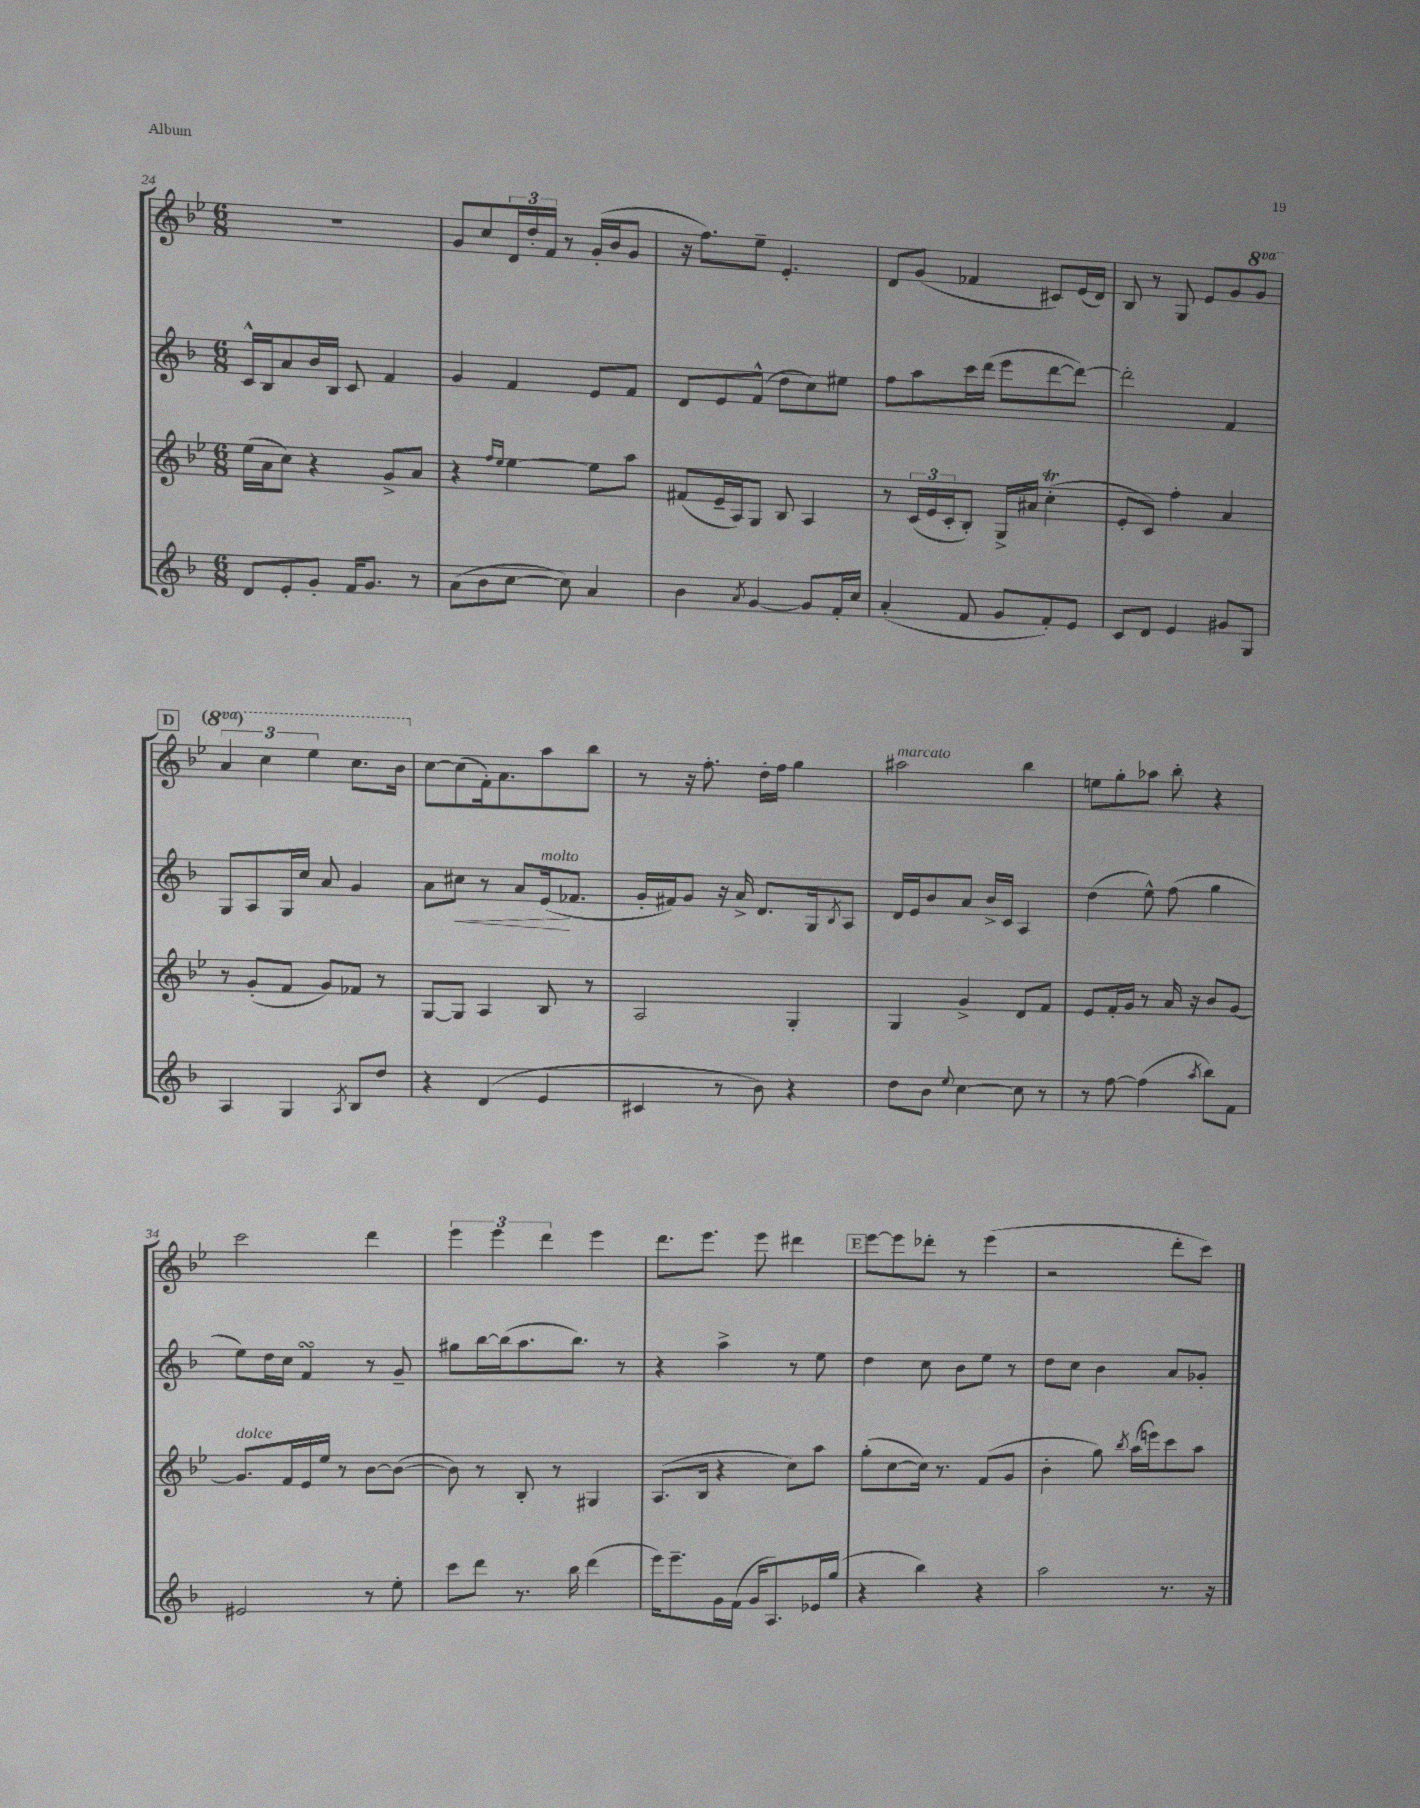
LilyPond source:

<<
\new StaffGroup <<
\new Staff = "s0" {
    \clef treble \key bes \major \numericTimeSignature \time 6/8 \set Staff.ottavationMarkups = #ottavation-simple-ordinals
    R2. |
    g'8 c''8 \tuplet 3/2 { d'16 d''16-. f'16 } r8 g'16-.( bes'16 g'8 |
    r16 f''8.) ees''8-- ees'4.-. |
    d'8 g'8( fes'4 cis'8) ees'16( d'16) |
    bes8 r8 g8 ees'8 g'8 \ottava #1 g''8 |
    \mark \markup { \box "D" } \tuplet 3/2 { a''4 c'''4 ees'''4 } c'''8. bes''16 \ottava #0 |
    c''8~ c''8( f'16-.) a'8. a''8 bes''8 |
    r8 r16 f''8.-. d''16-. f''16 g''4 |
    ais''2^\markup { \italic "marcato" } bes''4 |
    e''8 g''8-. aes''8 bes''8-. r4 |
    c'''2 d'''4 |
    \tuplet 3/2 { ees'''4 ees'''4 d'''4 } ees'''4 |
    d'''8. ees'''8. ees'''8 dis'''4 |
    \mark \markup { \box "E" } ees'''8~ ees'''8 des'''8-. r8 ees'''4( |
    r2 d'''8-. c'''8) \bar "|." |
}
\new Staff = "s1" {
    \clef treble \key f \major \numericTimeSignature \time 6/8
    c'16-^ bes16 a'8 bes'16 bes16 c'8 f'4 |
    g'4 f'4 e'8 f'8 |
    d'8 e'8 f'8-^( d''8 c''8) eis''8 |
    f''8 a''8 c'''16 d'''16( e'''8 d'''8~ d'''8~) |
    d'''2-. f'4 |
    \mark \markup { \box "D" } g8 a8 g16 c''16 a'8 g'4 |
    a'8 cis''8\< r8 a'8 e'16\!^\markup { \italic "molto" }( fes'8. |
    g'16-. fis'16) g'8 r16 a'16-> d'8. g16 \acciaccatura { bes8 } a8 |
    d'16 e'16 bes'8 a'8 bes'16-> c'16 a4 |
    d''4( e''8-^) f''8( g''4 |
    e''8) d''16 c''16 f'4\turn r8 g'8-- |
    gis''8 bes''16~ bes''16( a''8. bes''8.) r8 |
    r4 a''4-> r8 e''8 |
    \mark \markup { \box "E" } d''4 c''8 bes'8 e''8 r8 |
    d''8 c''8 bes'4 a'8 ges'8-. \bar "|." |
}
\new Staff = "s2" {
    \clef treble \key bes \major \numericTimeSignature \time 6/8
    ees''16( a'16 c''8) r4 g'8-> a'8 |
    r4 \grace { f''16 ees''16 } ees''4~ ees''8 a''8 |
    fis'8( ees'16-- a16) g8 bes8 a4 |
    r8 \tuplet 3/2 { c'16( ees'16 c'16-. } bes8-.) g16-> ais'16 c''4-.\trill( |
    ees'8-. c'8) f''4-. a'4 |
    \mark \markup { \box "D" } r8 g'8-.( f'8 g'8) fes'8 r8 |
    g8~ g8 a4 bes8 r8 |
    a2 g4-. |
    g4 g'4-> d'8 f'8 |
    ees'8 f'16-. g'16 r8 a'16 r16 bes'8 g'8~ |
    g'8.^\markup { \italic "dolce" } f'16 ees'16 ees''16 r8 bes'8~ bes'8~( |
    bes'8) r8 bes8-. r8 gis4 |
    a8.( bes16 r4 c''8) a''8 |
    \mark \markup { \box "E" } g''8-.( c''8~ c''16) r8. f'8( g'8 |
    bes'4-. g''8) \acciaccatura { bes''8 } a''16( e'''16) c'''8 a''8 \bar "|." |
}
\new Staff = "s3" {
    \clef treble \key f \major \numericTimeSignature \time 6/8
    d'8 e'8-. g'8-. f'16 g'8. r8 |
    a'8( bes'8 c''8~ c''8) a'4 |
    bes'4 \acciaccatura { a'8 } g'4~ g'8 f'16-. c''16 |
    a'4-.( f'8 g'8 f'8-.) e'8 |
    c'8 d'8 e'4 gis'8 g8 |
    \mark \markup { \box "D" } a4 g4 \acciaccatura { a8 } bes8 d''8 |
    r4 d'4( e'4 |
    cis'4 r8 bes'8) r4 |
    d''8 bes'8 \appoggiatura { e''8 } c''4~ c''8 r8 |
    r8 f''8~ f''4( \acciaccatura { a''8 } bes''8) f'8 |
    eis'2 r8 e''8-. |
    c'''8 d'''8 r8. bes''16 d'''4( |
    e'''16) e'''8.-- g'16 f'16( g'16 a8.) ees'16 g''16( |
    \mark \markup { \box "E" } r4 bes''4) r4 |
    a''2 r8. r16 \bar "|." |
}
>>
>>
\layout { \context { \Score currentBarNumber = #24 } }
